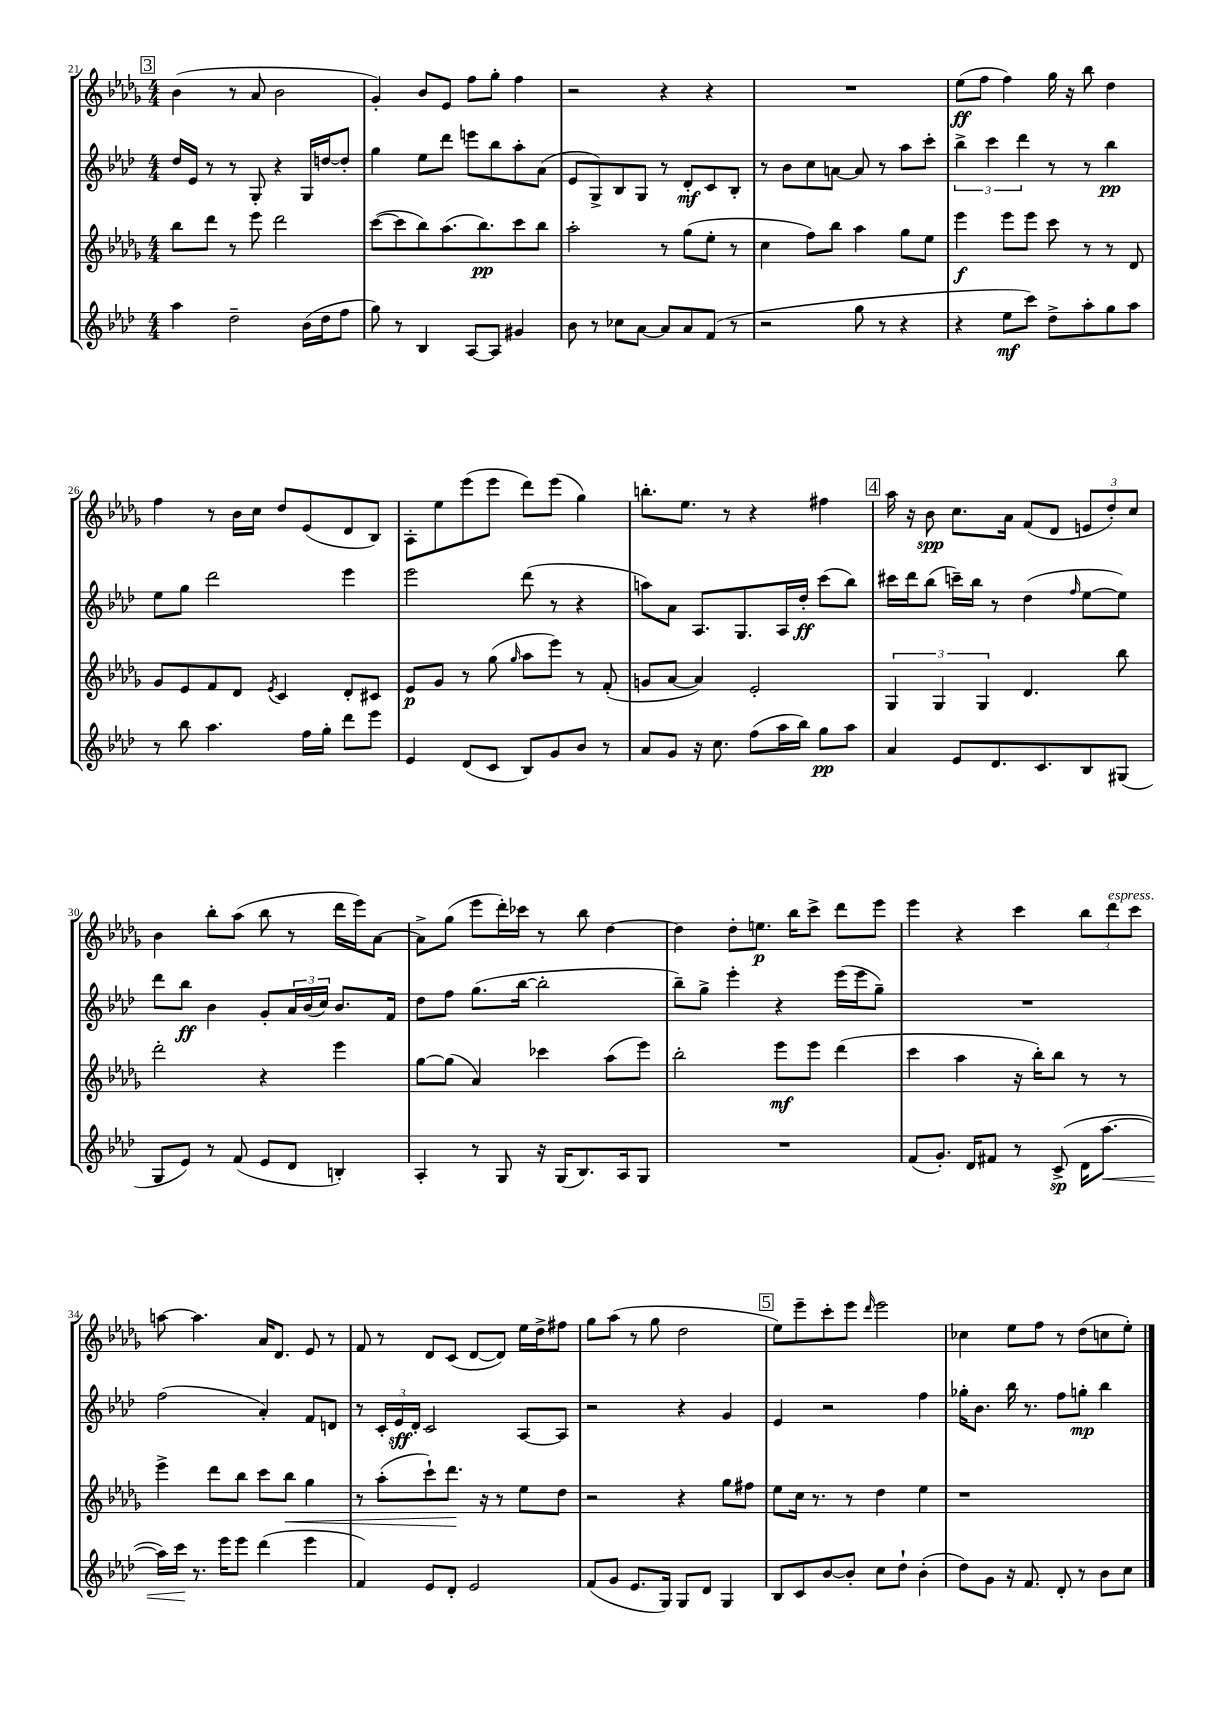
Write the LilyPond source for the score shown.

<<
\new StaffGroup <<
\new Staff = "s0" {
    \clef treble \key des \major \numericTimeSignature \time 4/4
    \mark \markup { \box "3" } bes'4( r8 aes'8 bes'2 |
    ges'4-.) bes'8 ees'8 f''8 ges''8-. f''4 |
    r2 r4 r4 |
    R1 |
    ees''8\ff( f''8 f''4) ges''16 r16 bes''8 des''4 |
    f''4 r8 bes'16 c''16 des''8 ees'8( des'8 bes8) |
    aes8-. ees''8 ees'''8( ees'''8 des'''8) ees'''8( ges''4) |
    b''8.-. ees''8. r8 r4 fis''4 |
    \mark \markup { \box "4" } aes''16 r16 bes'8\spp c''8. aes'16 f'8( des'8 \tuplet 3/2 { e'8 des''8-.) c''8 } |
    bes'4 bes''8-. aes''8( bes''8 r8 des'''16 ees'''16) aes'8~ |
    aes'8-> ges''8( ees'''8 des'''16-.) ces'''16 r8 bes''8 des''4~ |
    des''4 des''8-. e''8.\p bes''16 c'''8-> des'''8 ees'''8 |
    ees'''4 r4 c'''4 \tuplet 3/2 { bes''8 des'''8^\markup { \italic "espress." } c'''8 } |
    a''8~ a''4. aes'16 des'8. ees'8 r8 |
    f'8 r8 des'8 c'8( des'8~ des'8) ees''16 des''16-> fis''8 |
    ges''8 aes''8( r8 ges''8 des''2 |
    \mark \markup { \box "5" } ees''8) ees'''8-- c'''8-. ees'''8 \grace { des'''16 } ees'''2 |
    ces''4 ees''8 f''8 r8 des''8( c''8 ees''8-.) \bar "|." |
}
\new Staff = "s1" {
    \clef treble \key aes \major \numericTimeSignature \time 4/4
    \mark \markup { \box "3" } des''16 ees'16 r8 r8 g8-. r4 g16 d''16~ d''8-. |
    g''4 ees''8 des'''8 e'''8 bes''8 aes''8-. aes'8( |
    ees'8 g8->) bes8 g8 r8 des'8-.\mf c'8 bes8-. |
    r8 bes'8 c''8 a'8~ a'8 r8 aes''8 c'''8-. |
    \tuplet 3/2 { bes''4-> c'''4 des'''4 } r8 r8 bes''4\pp |
    ees''8 g''8 des'''2 ees'''4 |
    ees'''2 des'''8( r8 r4 |
    a''8) aes'8 aes8. g8. aes16 des''16-.\ff c'''8( bes''8) |
    \mark \markup { \box "4" } cis'''16 des'''16 bes''8( c'''16--) bes''16 r8 des''4( \grace { f''16 } ees''8~ ees''8) |
    des'''8 bes''8\ff bes'4 g'8-. \tuplet 3/2 { aes'16 bes'16( c''16) } bes'8. f'16 |
    des''8 f''8 g''8.( bes''16~ bes''2-. |
    bes''8--) g''8-> ees'''4-. r4 ees'''16( ees'''16 g''8--) |
    R1 |
    f''2( aes'4-.) f'8 d'8 |
    r8 \tuplet 3/2 { c'16-. ees'16\sff des'16-. } c'2 aes8~ aes8 |
    r2 r4 g'4 |
    \mark \markup { \box "5" } ees'4 r2 f''4 |
    ges''16-. bes'8. bes''16 r8. f''8 g''8-.\mp bes''4 \bar "|." |
}
\new Staff = "s2" {
    \clef treble \key des \major \numericTimeSignature \time 4/4
    \mark \markup { \box "3" } bes''8 des'''8 r8 ees'''8 des'''2 |
    c'''8~( c'''8 bes''8) aes''8.( bes''8.\pp) c'''8 bes''8 |
    aes''2-. r8 ges''8( ees''8-. r8 |
    c''4 f''8) bes''8 aes''4 ges''8 ees''8 |
    ees'''4\f ees'''8 ees'''8 c'''8 r8 r8 des'8 |
    ges'8 ees'8 f'8 des'8 \acciaccatura { ees'8 } c'4 des'8-. cis'8 |
    ees'8\p ges'8 r8 ges''8( \grace { ges''16 } aes''8 ees'''8) r8 f'8-.( |
    g'8 aes'8~ aes'4) ees'2-. |
    \mark \markup { \box "4" } \tuplet 3/2 { ges4 ges4 ges4 } des'4. bes''8 |
    des'''2-. r4 ees'''4 |
    ges''8~ ges''8( aes'4) ces'''4 aes''8( ees'''8) |
    bes''2-. ees'''8\mf ees'''8 des'''4( |
    c'''4 aes''4 r16 bes''16-.) bes''8 r8 r8 |
    ees'''4-> des'''8 bes''8 c'''8 bes''8\< ges''4 |
    r8 aes''8-.( c'''8-!) des'''8.\! r16 r8 ees''8 des''8 |
    r2 r4 ges''8 fis''8 |
    \mark \markup { \box "5" } ees''8 c''16 r8. r8 des''4 ees''4 |
    r1 \bar "|." |
}
\new Staff = "s3" {
    \clef treble \key aes \major \numericTimeSignature \time 4/4
    \mark \markup { \box "3" } aes''4 des''2-- bes'16( des''16 f''8 |
    g''8) r8 bes4 aes8~ aes8 gis'4 |
    bes'8 r8 ces''8 aes'8~ aes'8 aes'8 f'8( r8 |
    r2 g''8 r8 r4 |
    r4 ees''8\mf c'''8) des''8-> aes''8-. g''8 aes''8 |
    r8 bes''8 aes''4. f''16 g''16-. des'''8 ees'''8 |
    ees'4 des'8( c'8 bes8) g'8 bes'8 r8 |
    aes'8 g'8 r16 c''8. f''8( aes''16 bes''16) g''8\pp aes''8 |
    \mark \markup { \box "4" } aes'4 ees'8 des'8. c'8. bes8 gis8( |
    g8 ees'8) r8 f'8( ees'8 des'8 b4-.) |
    aes4-. r8 g8 r16 g16( bes8.) aes16 g8 |
    R1 |
    f'8( g'8.-.) des'16 fis'8 r8 c'8->\sp( des'16 aes''8.~\< |
    aes''16) c'''16\! r8. ees'''16 ees'''8 des'''4( ees'''4 |
    f'4) ees'8 des'8-. ees'2 |
    f'8( g'8 ees'8. g16) g8 des'8 g4 |
    \mark \markup { \box "5" } bes8 c'8 bes'8~ bes'8-. c''8 des''8-! bes'4-.( |
    des''8) g'8 r16 f'8. des'8-. r8 bes'8 c''8 \bar "|." |
}
>>
>>
\layout { \context { \Score currentBarNumber = #21 } }
